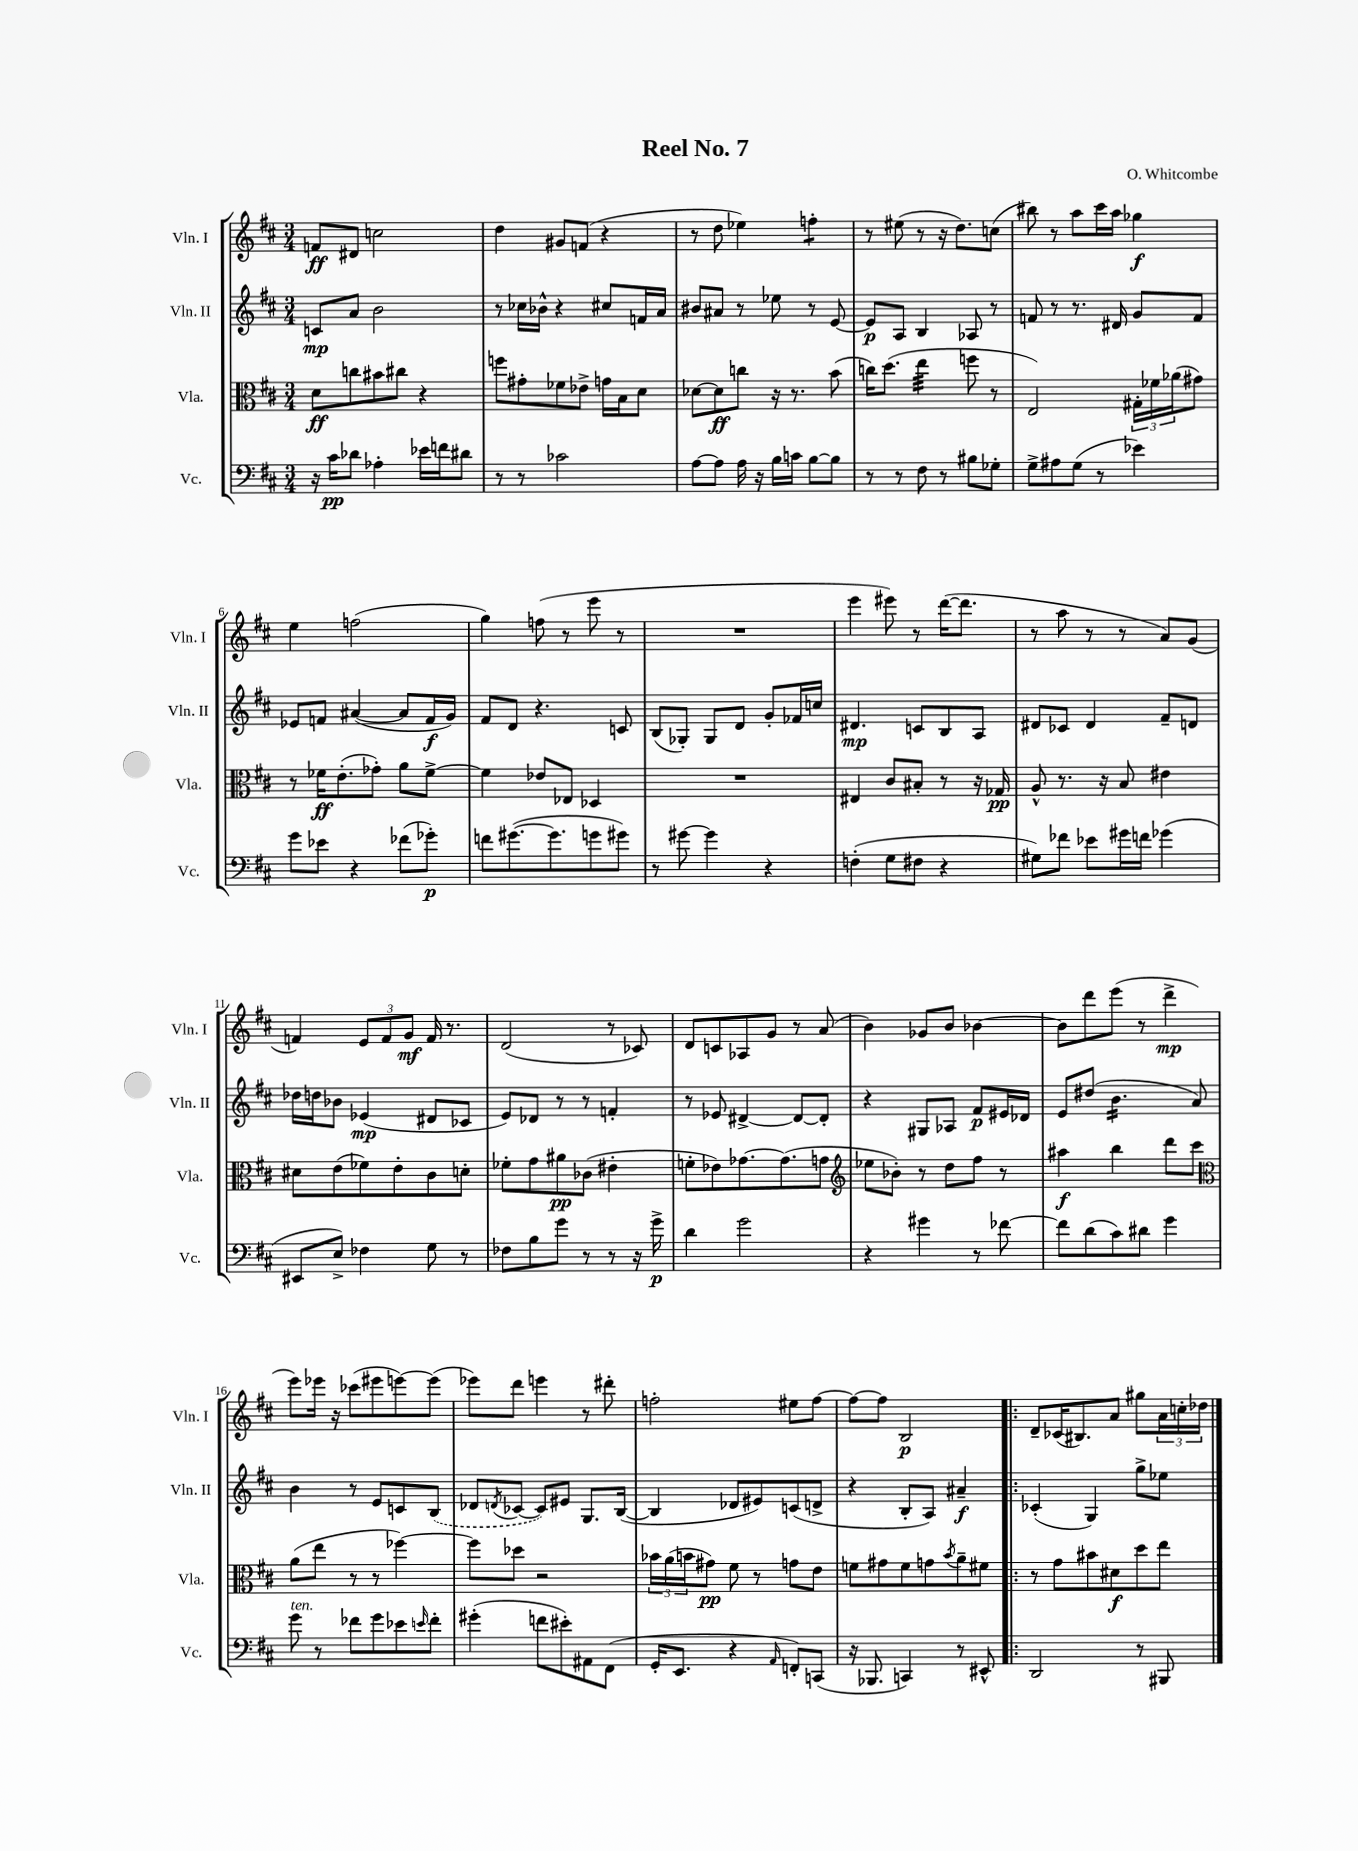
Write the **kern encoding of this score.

**kern	**kern	**kern	**kern
*staff4	*staff3	*staff2	*staff1
*clefF4	*clefC3	*clefG2	*clefG2
*k[f#c#]	*k[f#c#]	*k[f#c#]	*k[f#c#]
*M3/4	*M3/4	*M3/4	*M3/4
16r	8d	8c	8f
16c#	.	.	.
8d-	8cc	8a	8d#
4A-'	8b#	2b	2cc
.	8cc#	.	.
16e-	4r	.	.
16f	.	.	.
8d#	.	.	.
=	=	=	=
8r	8ff	8r	4dd
8r	8g#'	16cc-	.
.	.	16b-^^	.
2c-	8f-	4r	8g#
.	8e-^	.	(8f
.	16g	8cc#	4r
.	16B	.	.
.	8d	16f	.
.	.	16a	.
=	=	=	=
[8A	[8d-	8b#	8r
8A]	8d-]	8a#	8dd
16A	8cc	8r	4ee-)
16r	.	.	.
16B	16r	8ee-	.
16c	8.r	.	.
[8B	.	8r	4ff'
8B]	(8b	[8e	.
=	=	=	=
8r	16cc)	8e]	8r
.	(8.dd	.	.
8r	.	8A	(8ee#
8F#	4ee	4B	8r
8r	.	.	16r
.	.	.	8.dd)
8B#	8ff	8A-	.
8G-'	8r	8r	(8cc
=	=	=	=
8G^	2E)	8f	8bb#)
8A#	.	8r	8r
(8G	.	8.r	8aa
8r	.	.	16ccc#
.	.	16d#	16aa
4e-)	24G#'	8g	4gg-
.	24f-	.	.
.	(24a-	.	.
.	8g#)	8f	.
=	=	=	=
8g	8r	8e-	4ee
8e-	16f-	8f	.
.	(8.e'	.	.
4r	.	([4a#	(2ff
.	8g-')	.	.
(8f-	8a	8a#]	.
8g-')	[8f-^	16f	.
.	.	16g)	.
=	=	=	=
8f	4f-]	8f#	4gg)
([8.g#	.	8d	.
.	8e-	4.r	(8ff
8.g#]	.	.	.
.	8E-	.	8r
8g	4D-	.	8eee
8g#)	.	8c	8r
=	=	=	=
8r	2.r	(8B	2.r
[8g#	.	8G-')	.
4g#]	.	8G-	.
.	.	8d	.
4r	.	8g'	.
.	.	16f-	.
.	.	16cc	.
=	=	=	=
(4F'	4E#	4.d#	4eee
8G	8c#	.	8eee#)
8F#	8B#'	8c	8r
4r	8r	8B	([16ddd
.	.	.	8.ddd]
.	16r	8A	.
.	16G-	.	.
=	=	=	=
8G#)	8A^^	8d#	8r
8f-	8.r	8c-	8aa
8e-	.	4d#	8r
.	16r	.	.
16g#	8B	.	8r
16f	.	.	.
(4g-	4e#	8f#~	8a)
.	.	8d	(8g
=	=	=	=
8EE#	8d#	16dd-	4f)
.	.	16dd	.
8E^)	(8e	8b-	.
4F-	8f-)	(4e-	12e
.	.	.	12f
.	8e'	.	.
.	.	.	12g
8G	8c#	8d#	16f
.	.	.	8.r
8r	8d'	8c-	.
=	=	=	=
8F-	8f-'	8e)	(2d
8B	8g	8d-	.
8g	8a#	8r	.
8r	(8c-	8r	.
8r	4e#'	4f'	8r
16r	.	.	8c-)
16g^	.	.	.
=	=	=	=
4d	8f'	8r	8d
.	8e-)	8e-	8c
2g	[8.g-	[4d#^	8A-
.	.	.	8g
.	(8.g-]	.	.
.	.	8d#_	8r
.	8g	8d#']	(8a
=	=	=	=
*	*clefG2	*	*
4r	8ee-	4r	4b)
.	8b-')	.	.
4g#	8r	8G#	8g-
.	8dd	8A-	8b
8r	8ff#	8f#	[4b-
[8f-	8r	16e#	.
.	.	16d-	.
=	=	=	=
8f-]	4aa#	8e	8b-]
(8d	.	(8dd#	8ddd
8c#)	4bb	4.b	(8eee
8d#	.	.	8r
4g	8ddd	.	4ddd^
.	8ccc#	8a)	.
=	=	=	=
*	*clefC3	*	*
8g	(8a	4b	8eee)
8r	8ee	.	16eee-
.	.	.	16r
8f-	8r	8r	(8ccc-
8g	8r	8e	8eee#
8e-	[4ff-)	8c	[8eee)
16qqe	.	.	.
8f-'	.	(8B	(8eee]
=	=	=	=
(4g#'	8ff-]	8d-	8eee-)
.	.	8qd	.
.	8dd-	[8c-	8ddd
8f	2r	8c-])	4eee
8e#')	.	8e#	.
8AA#	.	8.G	8r
(8FF#	.	.	8ddd#'
.	.	([16B	.
=	=	=	=
16GG'	24b-	4B]	2ff'
.	(24a	.	.
8.EE	.	.	.
.	24b	.	.
.	8g#)	.	.
4r	8f#	8d-	.
.	8r	8e#)	.
16qqAA	.	.	.
8FF')	8g	(8c	8ee#
(8CC	8e	8d^	[8ff
=	=	=	=
16r	8f	4r	8ff_
8.BBB-	.	.	.
.	8g#	.	8ff]
4CC)	8f	8B'	2B
.	8g	8A)	.
.	8qb	.	.
8r	8a~	4a#~	.
8EE#^^	8f#	.	.
=!|:	=!|:	=!|:	=!|:
2DD	8r	(4c-'	8d~
.	8g	.	(16c-
.	.	.	8.B#)
.	8b#	4G)	.
.	8d#	.	8a
8r	8dd	8gg^	8gg#
8BBB#	8ee	8ee-	24a
.	.	.	24cc'
.	.	.	24dd-
==	==	==	==
*-	*-	*-	*-
